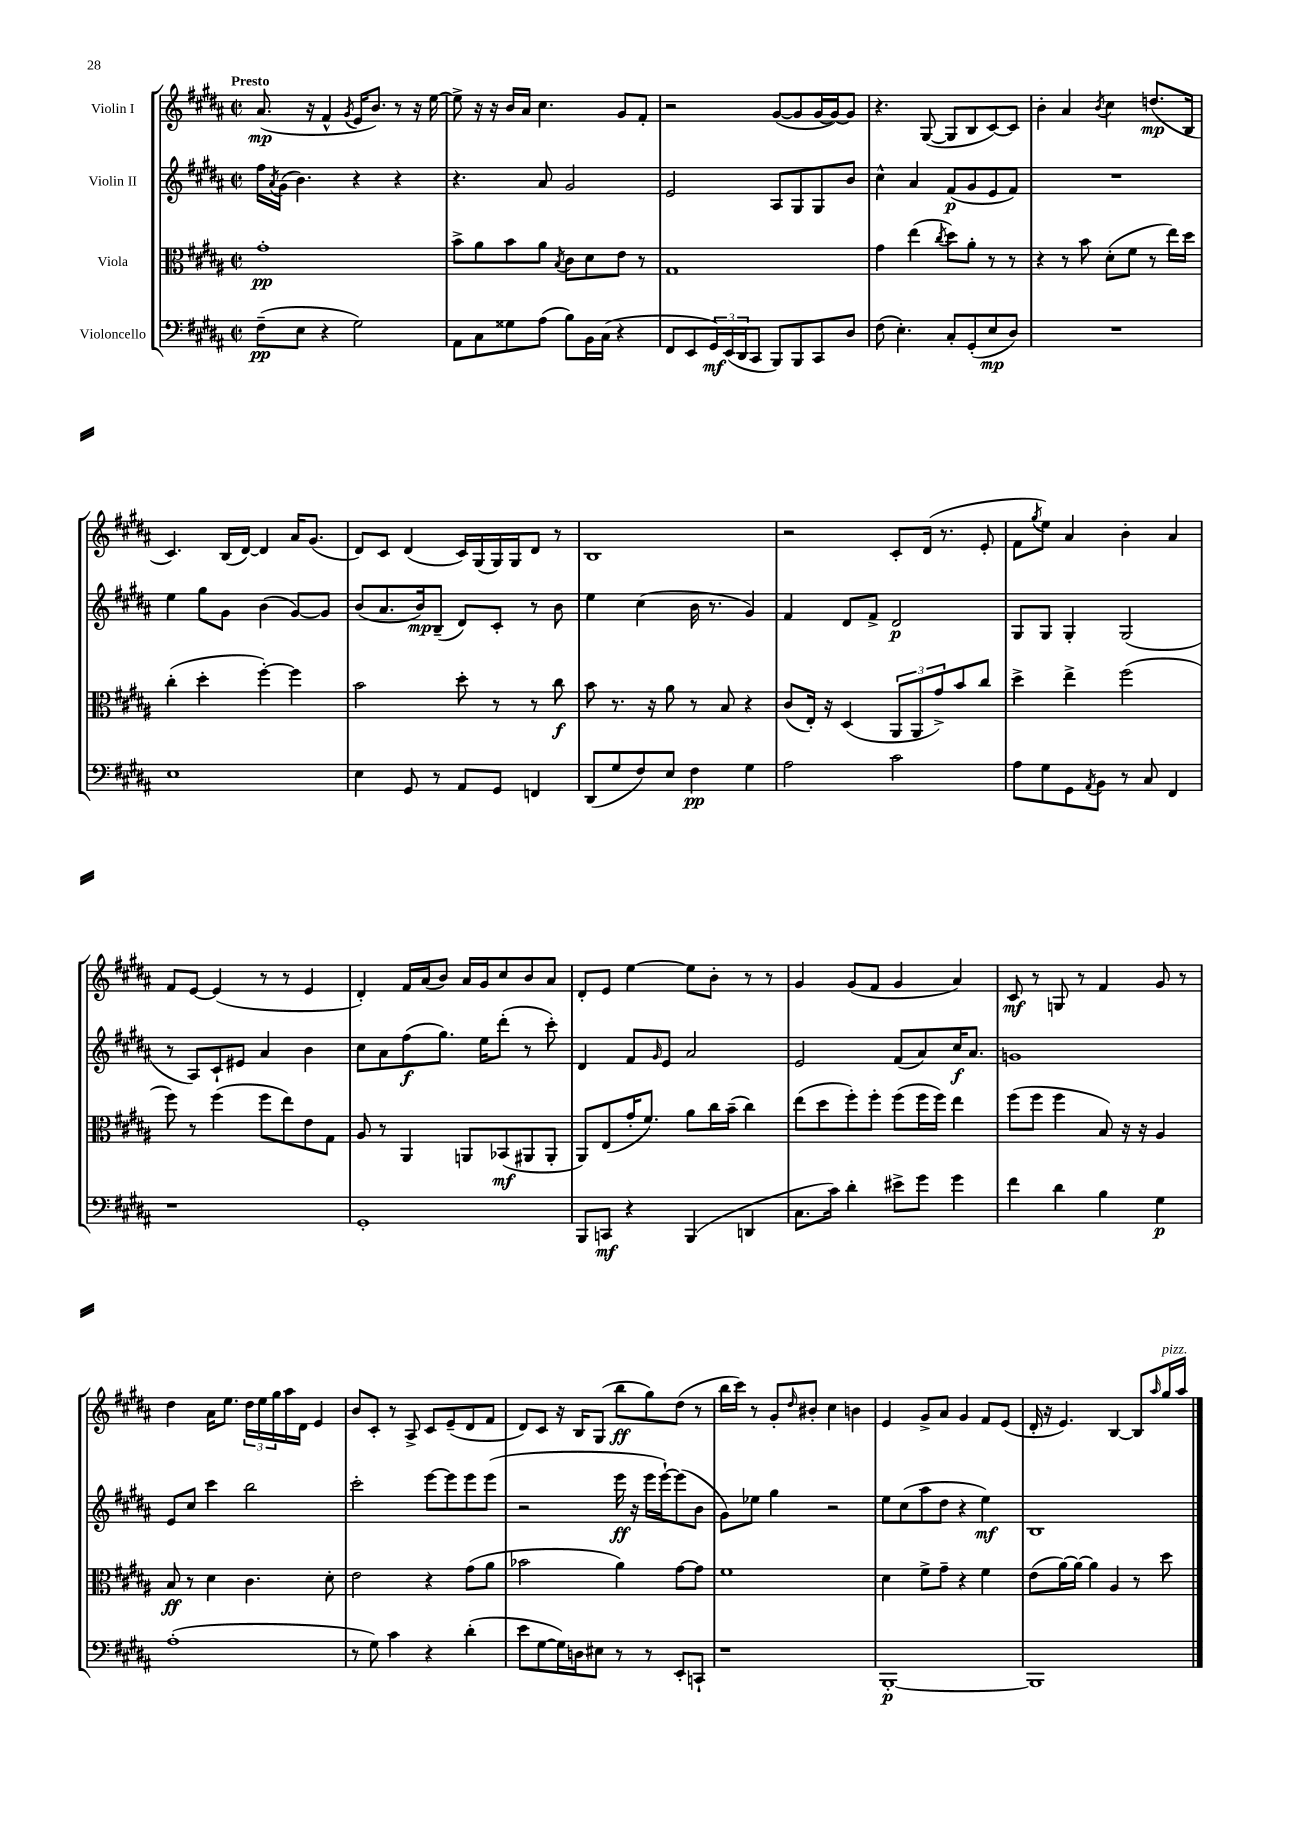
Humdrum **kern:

**kern	**dynam	**kern	**dynam	**kern	**dynam	**kern	**dynam
*part4	*part4	*part3	*part3	*part2	*part2	*part1	*part1
*staff4	*staff4	*staff3	*staff3	*staff2	*staff2	*staff1	*staff1
*I"Violoncello	*	*I"Viola	*	*I"Violin II	*	*I"Violin I	*
*clefF4	*	*clefC3	*	*clefG2	*	*clefG2	*
*k[f#c#g#d#a#]	*	*k[f#c#g#d#a#]	*	*k[f#c#g#d#a#]	*	*k[f#c#g#d#a#]	*
*M2/2	*	*M2/2	*	*M2/2	*	*M2/2	*
*met(c|)	*	*met(c|)	*	*met(c|)	*	*met(c|)	*
=1	=1	=1	=1	=1	=1	=1	=1
!	!	!	!	!	!	!LO:TX:a:B:t=Presto	!
(8F#~\L	pp	1g#'	pp	16ff#\LL	.	(8.a#/	mp
.	.	.	.	8qa#/	.	.	.
.	.	.	.	(16g#\JJ	.	.	.
8E\J	.	.	.	4.b\)	.	.	.
.	.	.	.	.	.	16r	.
4r	.	.	.	.	.	4f#^^/	.
.	.	.	.	.	.	8qg#/	.
2G#\)	.	.	.	4r	.	16e/KL	.
.	.	.	.	.	.	8.b/J)	.
.	.	.	.	4r	.	8r	.
.	.	.	.	.	.	16r	.
.	.	.	.	.	.	[16ee\	.
=2	=2	=2	=2	=2	=2	=2	=2
8AA#\L	.	8b^\L	.	4.r	.	8ee^\]	.
8C#\	.	8a#\	.	.	.	16r	.
.	.	.	.	.	.	16r	.
8G##X\	.	8b\	.	.	.	16b/LL	.
.	.	.	.	.	.	16a#/JJ	.
(8A#\J	.	8a#\J	.	8a#/	.	4.cc#\	.
.	.	8qB/	.	.	.	.	.
8B\L)	.	8c#\L	.	2g#/	.	.	.
16BB\L	.	8d#\	.	.	.	.	.
(16C#\JJ	.	.	.	.	.	.	.
4r	.	8e\J	.	.	.	8g#/L	.
.	.	8r	.	.	.	8f#'/J	.
=3	=3	=3	=3	=3	=3	=3	=3
8FF#/L	.	1G#	.	2e/	.	2r	.
8EE/	.	.	.	.	.	.	.
24GG#/L)	mf	.	.	.	.	.	.
(24EE/	.	.	.	.	.	.	.
24DD#/J	.	.	.	.	.	.	.
8CC#/J	.	.	.	.	.	.	.
8BBB/L)	.	.	.	8A#/L	.	([8g#/L	.
8BBB/	.	.	.	8G#/	.	8g#/]	.
8CC#/	.	.	.	8G#/	.	[16g#/L	.
.	.	.	.	.	.	16g#/J_)	.
8D#/J	.	.	.	8b/J	.	8g#/J]	.
=4	=4	=4	=4	=4	=4	=4	=4
(8F#\	.	4g#\	.	4cc#^^\	.	4.r	.
4.E'\)	.	.	.	.	.	.	.
.	.	(4ee\	.	4a#/	.	.	.
.	.	.	.	.	.	([8G#/	.
.	.	8qcc#/	.	.	.	.	.
8C#'/L	.	8dd#\L)	.	(8f#/L	p	8G#/L]	.
(8GG#'/	.	8a#'\J	.	8g#/	.	8B/	.
8E/	mp	8r	.	8e/	.	[8c#/)	.
8D#/J)	.	8r	.	8f#/J)	.	8c#/J]	.
=5	=5	=5	=5	=5	=5	=5	=5
1r	.	4r	.	1r	.	4b'\	.
.	.	8r	.	.	.	4a#/	.
.	.	8b\	.	.	.	.	.
.	.	.	.	.	.	8qb/	.
.	.	(8d#'\L	.	.	.	4cc#\	.
.	.	8f#\J	.	.	.	.	.
.	.	8r	.	.	.	(8.ddn/L	mp
.	.	16ee\LL)	.	.	.	.	.
.	.	16dd#\JJ	.	.	.	16B/Jk	.
!!LO:LB:g=z
=6	=6	=6	=6	=6	=6	=6	=6
1E	.	(4cc#'\	.	4ee\	.	4.c#/)	.
.	.	4dd#'\	.	8gg#\L	.	.	.
.	.	.	.	8g#\J	.	(16B/LL	.
.	.	.	.	.	.	[16d#/JJ)	.
.	.	[4ff#'\)	.	(4b\	.	4d#/]	.
.	.	4ff#\]	.	[8g#/L)	.	16a#/KL	.
.	.	.	.	.	.	(8.g#/J	.
.	.	.	.	8g#/J]	.	.	.
=7	=7	=7	=7	=7	=7	=7	=7
4E\	.	2b\	.	(8b/L	.	8d#/L)	.
.	.	.	.	8.a#/	.	8c#/J	.
8GG#/	.	.	.	.	.	(4d#/	.
.	.	.	.	16b/k)	mp	.	.
8r	.	.	.	(8B~/J	.	.	.
8AA#/L	.	8dd#'\	.	8d#/L)	.	16c#/LL)	.
.	.	.	.	.	.	(16G#/	.
8GG#/J	.	8r	.	8c#'/J	.	16G#/)	.
.	.	.	.	.	.	16G#/J	.
4FFn/	.	8r	.	8r	.	8d#/J	.
.	.	8cc#\	f	8b\	.	8r	.
=8	=8	=8	=8	=8	=8	=8	=8
(8DD#/L	.	8b\	.	4ee\	.	1B	.
8G#/	.	8.r	.	.	.	.	.
8F#/)	.	.	.	(4cc#\	.	.	.
.	.	16r	.	.	.	.	.
8E/J	.	8a#\	.	.	.	.	.
4F#\	pp	8r	.	16b\	.	.	.
.	.	.	.	8.r	.	.	.
.	.	8B/	.	.	.	.	.
4G#\	.	4r	.	4g#/)	.	.	.
=9	=9	=9	=9	=9	=9	=9	=9
2A#\	.	(8c#/L	.	4f#/	.	2r	.
.	.	16E'/Jk)	.	.	.	.	.
.	.	16r	.	.	.	.	.
.	.	(4D#/	.	8d#/L	.	.	.
.	.	.	.	8f#^/J	.	.	.
2c#\	.	12AA#/L	.	2d#/	p	8c#'/L	.
.	.	12AA#/	.	.	.	.	.
.	.	.	.	.	.	(16d#/Jk	.
.	.	12g#^/)	.	.	.	.	.
.	.	.	.	.	.	8.r	.
.	.	8b/	.	.	.	.	.
.	.	8cc#/J	.	.	.	8e'/	.
=10	=10	=10	=10	=10	=10	=10	=10
8A#\L	.	4dd#^\	.	8G#/L	.	8f#\L	.
.	.	.	.	.	.	8qgg#/	.
8G#\	.	.	.	8G#/J	.	8ee\J)	.
8GG#\	.	4ee^\	.	4G#'/	.	4a#/	.
8qAA#/	.	.	.	.	.	.	.
8BB\J	.	.	.	.	.	.	.
8r	.	(2ff#\	.	(2G#/	.	4b'\	.
8C#/	.	.	.	.	.	.	.
4FF#/	.	.	.	.	.	4a#/	.
!!LO:LB:g=z
=11	=11	=11	=11	=11	=11	=11	=11
1r	.	8ff#\)	.	8r	.	8f#/L	.
.	.	8r	.	8A#/L)	.	[8e/J	.
.	.	(4ff#\	.	8c#`/	.	(4e/]	.
.	.	.	.	8e#X/J	.	.	.
.	.	8ff#\L	.	4a#/	.	8r	.
.	.	8ee\)	.	.	.	8r	.
.	.	8e\	.	4b\	.	4e/	.
.	.	8G#\J	.	.	.	.	.
=12	=12	=12	=12	=12	=12	=12	=12
1GG#'	.	8A#/	.	8cc#\L	.	4d#'/)	.
.	.	8r	.	8a#\	.	.	.
.	.	4AA#/	.	(8ff#\	f	16f#/LL	.
.	.	.	.	.	.	(16a#/J	.
.	.	.	.	8.gg#\J)	.	8b/J)	.
.	.	8AAn/L	.	.	.	16a#/LL	.
.	.	.	.	16ee\KL	.	16g#/J	.
.	.	(8BB-X/	mf	(8ddd#'\J	.	8cc#/	.
.	.	8AA#X/	.	8r	.	8b/	.
.	.	8AA#'/J	.	8ccc#'\)	.	8a#/J	.
=13	=13	=13	=13	=13	=13	=13	=13
8BBB/L	.	8AA#/L)	.	4d#/	.	8d#'/L	.
8CCn/J	mf	(8E/	.	.	.	8e/J	.
4r	.	16g#'/K	.	8f#/L	.	[4ee\	.
.	.	8.f#/J)	.	.	.	.	.
.	.	.	.	16qqg#/	.	.	.
.	.	.	.	8e/J	.	.	.
(4BBB/	.	8a#\L	.	2a#/	.	8ee\L]	.
.	.	16cc#\L	.	.	.	8b'\J	.
.	.	(16b~\JJ	.	.	.	.	.
4DDn/	.	4cc#\)	.	.	.	8r	.
.	.	.	.	.	.	8r	.
=14	=14	=14	=14	=14	=14	=14	=14
8.C#\L	.	(8ee\L	.	2e/	.	4g#/	.
.	.	8dd#\	.	.	.	.	.
16c#\Jk)	.	.	.	.	.	.	.
4d#'\	.	8ff#'\)	.	.	.	(8g#/L	.
.	.	8ff#'\J	.	.	.	8f#/J	.
8e#X^\L	.	(8ff#\L	.	(8f#/L	.	4g#/	.
8g#\J	.	16ff#\L	.	8a#/)	.	.	.
.	.	16ff#\JJ)	.	.	.	.	.
4g#\	.	4ee\	.	16cc#/K	f	4a#/)	.
.	.	.	.	8.a#/J	.	.	.
=15	=15	=15	=15	=15	=15	=15	=15
4f#\	.	(8ff#\L	.	1gn	.	8c#/	mf
.	.	8ff#\J	.	.	.	8r	.
4d#\	.	4ff#\	.	.	.	8Gn/	.
.	.	.	.	.	.	8r	.
4B\	.	8B/)	.	.	.	4f#/	.
.	.	16r	.	.	.	.	.
.	.	16r	.	.	.	.	.
4G#\	p	4A#/	.	.	.	8g#/	.
.	.	.	.	.	.	8r	.
!!LO:LB:g=z
=16	=16	=16	=16	=16	=16	=16	=16
(1A#'	.	8B/	ff	8e/L	.	4dd#\	.
.	.	8r	.	8cc#/J	.	.	.
.	.	4d#\	.	4ccc#\	.	16a#\KL	.
.	.	.	.	.	.	8.ee\J	.
.	.	4.c#\	.	2bb\	.	24dd#\LL	.
.	.	.	.	.	.	24ee\	.
.	.	.	.	.	.	24gg#\	.
.	.	.	.	.	.	16aa#\	.
.	.	.	.	.	.	16d#\JJ	.
.	.	.	.	.	.	4e/	.
.	.	8d#'\	.	.	.	.	.
=17	=17	=17	=17	=17	=17	=17	=17
8r	.	2e\	.	2ccc#'\	.	8b/L	.
8G#\)	.	.	.	.	.	8c#'/J	.
4c#\	.	.	.	.	.	8r	.
.	.	.	.	.	.	8A#^/	.
4r	.	4r	.	[8eee\L	.	8c#/L	.
.	.	.	.	8eee\]	.	(8e~/	.
(4d#'\	.	(8g#\L	.	8eee\	.	8d#/	.
.	.	8a#\J	.	(8eee\J	.	8f#/J	.
=18	=18	=18	=18	=18	=18	=18	=18
8e\L	.	2b-X\	.	2r	.	8d#/L)	.
[8G#\	.	.	.	.	.	8c#/J	.
16G#\L])	.	.	.	.	.	16r	.
16Dn\J	.	.	.	.	.	16B/KL	.
8E#X\J	.	.	.	.	.	(8G#/J	.
8r	.	4a#\)	.	16eee\	ff	8bb\L	ff
.	.	.	.	16r	.	.	.
8r	.	.	.	16eee\LL	.	8gg#\)	.
.	.	.	.	[16eee`\J)	.	.	.
8EE'/L	.	[8g#\L	.	(8eee\]	.	(8dd#\J	.
8CCn`/J	.	8g#\J]	.	8b\J	.	8r	.
=19	=19	=19	=19	=19	=19	=19	=19
1r	.	1f#	.	8g#\L)	.	16bb\LL	.
.	.	.	.	.	.	16ccc#\JJ)	.
.	.	.	.	8ee-X\J	.	8r	.
.	.	.	.	4gg#\	.	8g#'/L	.
.	.	.	.	.	.	16qqdd#/	.
.	.	.	.	.	.	8b#X'/J	.
.	.	.	.	2r	.	4cc#\	.
.	.	.	.	.	.	4bn\	.
=20	=20	=20	=20	=20	=20	=20	=20
[1BBB'	p	4d#\	.	8ee\L	.	4e/	.
.	.	.	.	(8cc#\	.	.	.
.	.	8f#^\L	.	8aa#\	.	8g#^/L	.
.	.	8g#~\J	.	8dd#\J	.	8a#/J	.
.	.	4r	.	4r	.	4g#/	.
.	.	4f#\	.	4ee\)	mf	8f#/L	.
.	.	.	.	.	.	(8e/J	.
=21	=21	=21	=21	=21	=21	=21	=21
1BBB]	.	(8e\L	.	1B	.	16d#'/	.
.	.	.	.	.	.	16r	.
.	.	[16a#\L)	.	.	.	4.e/)	.
.	.	16a#\JJ_	.	.	.	.	.
.	.	4a#\]	.	.	.	.	.
.	.	4A#/	.	.	.	[4B/	.
.	.	8r	.	.	.	8B/L]	.
.	.	.	.	.	.	16qqaa#/	.
!	!	!	!	!	!	!LO:TX:a:i:t=pizz.	!
.	.	8dd#\	.	.	.	16gg#/L	.
.	.	.	.	.	.	16aa#/JJ	.
==	==	==	==	==	==	==	==
*-	*-	*-	*-	*-	*-	*-	*-
